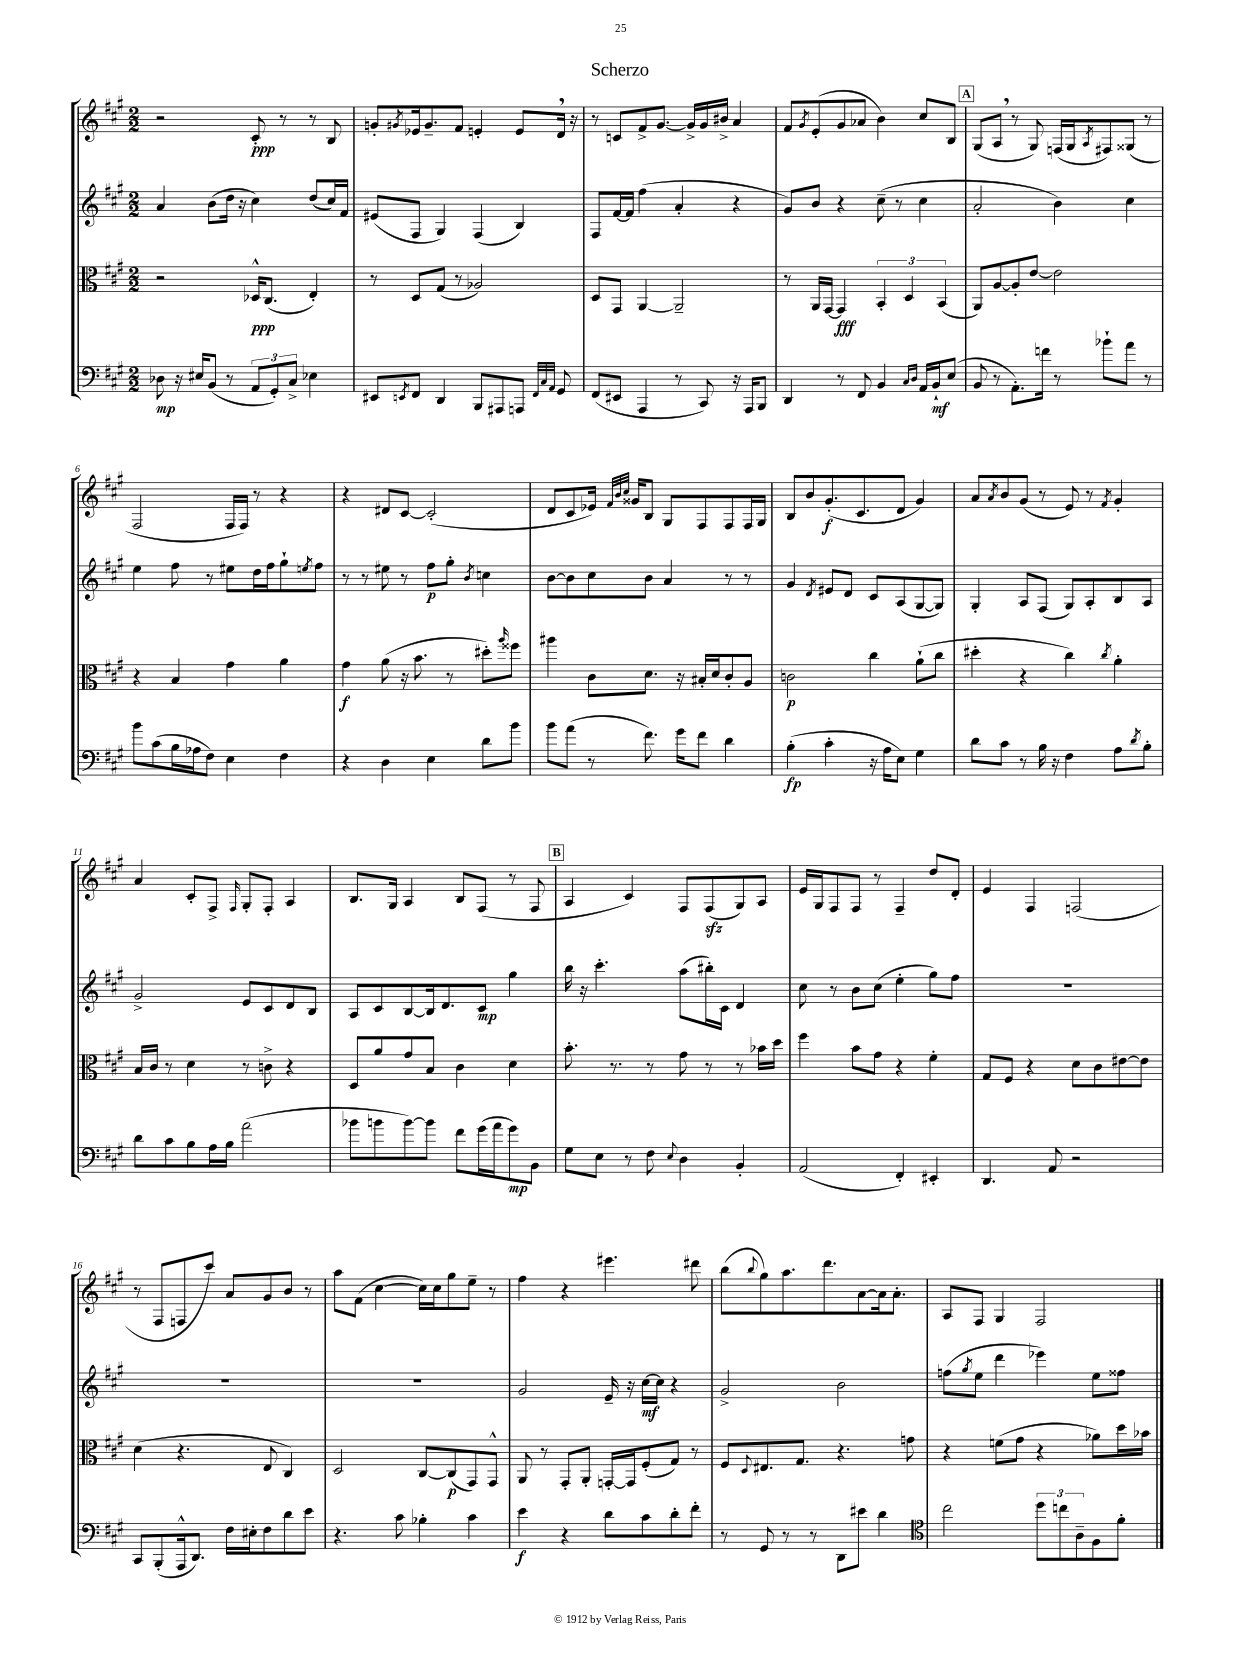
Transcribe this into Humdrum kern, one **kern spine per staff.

**kern	**kern	**kern	**kern
*staff4	*staff3	*staff2	*staff1
*clefF4	*clefC3	*clefG2	*clefG2
*k[f#c#g#]	*k[f#c#g#]	*k[f#c#g#]	*k[f#c#g#]
*M2/2	*M2/2	*M2/2	*M2/2
8D-	2r	4a	2r
16r	.	.	.
16E#	.	.	.
(8BB	.	(8b	.
8r	.	16dd	.
.	.	16r	.
12AA	16D-^^	4cc#)	8c#'
.	(8.C#	.	.
12GG#')	.	.	.
.	.	.	8r
12C#^	.	.	.
4E-	4E')	(8dd	8r
.	.	16cc#)	8B
.	.	16f#	.
=	=	=	=
8EE#	8r	(8e#	8g'
8qEE	.	.	8qg#
8FF#	8D	8F#	16e-
.	.	.	8.g#~
4DD	(8G#	4G#)	.
.	8r	.	8f#
8BBB	2A-)	(4F#	4e'
8AAA#	.	.	.
8AAA	.	4B)	8e
32qqFF#	.	.	.
32qqC#	.	.	.
32qqAA	.	.	.
8GG#	.	.	16d
.	.	.	16r
=	=	=	=
(8FF#	8D	8F#	8r
8EE#	8GG#	[16f#	8c
.	.	16f#]	.
4AAA	[4AA	(4ff#	8f#^
.	.	.	[8.g#
8r	2AA~]	4a'	.
.	.	.	16g#^]
8CC#)	.	.	16g#
.	.	.	16b#^
16r	.	4r	4a
16AAA	.	.	.
8BBB	.	.	.
=	=	=	=
4DD	8r	8g#)	8f#
.	.	.	8qg#
.	16AA	8b	(8e'
.	[16GG#	.	.
8r	4GG#]	4r	8g#
8FF#	.	.	8a-
4BB	6BB'	(8cc#~	4b)
.	.	8r	.
.	6D	.	.
16qqC#	.	.	.
16qqD	.	.	.
16AA	.	4cc#	8cc#
16BB`	.	.	.
.	(6BB	.	.
(8E	.	.	8B
=	=	=	=
8BB	8AA)	2a'	(8G#
8r	[8A	.	8A
8.AA')	8A']	.	8r
.	[8e	.	8G#)
16f	.	.	.
8r	2e]	4b)	(16F
.	.	.	16G#
.	.	.	8qA
8b-`	.	.	8F#)
8a	.	4cc#	(8G##
8r	.	.	8r
=	=	=	=
8b	4r	4ee	2F#
(8c#	.	.	.
16B	4B	8ff#	.
16A-	.	.	.
8F#)	.	8r	.
4E	4g#	8ee#	16F#
.	.	.	16F#)
.	.	16dd	8r
.	.	16ff#	.
4F#	4a	8gg#`	4r
.	.	8qee	.
.	.	8ff#	.
=	=	=	=
4r	4g#	8r	4r
.	.	8r	.
4D	(8a	8ee#	8d#
.	16r	8r	[8c#
.	8.b	.	.
4E	.	8ff#	(2c#']
.	8r	8gg#'	.
.	.	8qb	.
8d	8dd#')	4cc	.
.	16qqaa	.	.
8b	8ff##	.	.
=	=	=	=
8b	4aa#	[8b	8d
(8a	.	8b]	8c#
8r	8c#	8cc#	16e-)
.	.	.	32qqf#
.	.	.	32qqb
.	.	.	32qqcc#
.	.	.	16g##
8.f#)	8.d	8b	8B
.	.	4a	8G#
16g#	16r	.	.
8f#	16B#'	.	8F#
.	16d	.	.
4d	8c#'	8r	8F#
.	8A	8r	16F#
.	.	.	16G#
=	=	=	=
(4B'	2c	4g#	8B
.	.	.	8b
.	.	8qd	.
4c#'	.	8e#	(8.g#'
.	.	8d	.
.	.	.	8.c#
16r	4cc#	8c#	.
16A	.	.	.
8E)	.	(8A	8d
4G#	(8a`	[8G#	4g#)
.	8cc#	8G#])	.
=	=	=	=
8d	4dd#'	4G#'	8a
.	.	.	8qa
8c#	.	.	8b
8r	4r	8A	(8g#
16B	.	(8F#	8r
16r	.	.	.
4F#	4cc#)	8G#)	8e)
.	.	8A'	8r
.	8qcc#	.	8qf#
8A	4a'	8B	4g#'
8qd	.	.	.
8B'	.	8A	.
=	=	=	=
8d	16B	2g#^	4a
.	16c#	.	.
8c#	8r	.	.
8B	4d	.	8c#'
16A	.	.	8F#^
16B	.	.	.
.	.	.	16qqF#
(2a	8r	8e	8G#'
.	8c^	8c#	8F#'
.	4r	8d	4A
.	.	8B	.
=	=	=	=
8b-	8D	8A	8.B
8b	8a	8c#	.
.	.	.	16G#
[8b)	8g#	[8B	4A
8b]	8B	16B]	.
.	.	8.d	.
8f#	4c#	.	8B
(16g#	.	8c#	(8F#
16a	.	.	.
8g#)	4d	4gg#	8r
8BB	.	.	8F#
=	=	=	=
8G#	8.b'	16bb	4A
.	.	16r	.
8E	.	4.ccc#'	.
.	8.r	.	.
8r	.	.	4c#)
8F#	8r	.	.
8qqE	.	.	.
4D	8g#	(8aa	8F#
.	8r	16bb#')	(8F#
.	.	16c#	.
4BB'	8r	4d	8G#)
.	16b-	.	8A
.	16dd	.	.
=	=	=	=
(2AA	4ff#	8cc#	16e
.	.	.	16G#
.	.	8r	8F#
.	8b	8b	8F#
.	8g#	(8cc#	8r
4FF#')	4r	4ee'	4F#~
4EE#'	4f#'	8gg#)	8dd
.	.	8ff#	8d'
=	=	=	=
4.DD	8G#	1r	4e
.	8F#	.	.
.	4r	.	4F#
8AA	.	.	.
2r	8d	.	(2F
.	8c#	.	.
.	[8e#	.	.
.	8e#]	.	.
=	=	=	=
8CC#	(4d	1r	8r
(8BBB'	.	.	8F#
16AAA^^	4.r	.	8F
8.DD)	.	.	.
.	.	.	8ccc#)
16F#	.	.	8a
16E#'	.	.	.
8F#	8E	.	8g#
8d	4C#)	.	8b
8e	.	.	8r
=	=	=	=
4.r	2D	1r	8aa
.	.	.	(8f#
.	.	.	[4cc#
8c#	.	.	.
4B-'	[8C#	.	16cc#])
.	.	.	16cc#
.	(8C#]	.	8gg#
4c#	8GG#)	.	8ee~
.	8GG#^^	.	8r
=	=	=	=
4e	8AA	2g#	4ff#
.	8r	.	.
4r	8GG#'	.	4r
.	8AA'	.	.
8d	[16GG'	16e~	4.eee#
.	16GG]	16r	.
8c#	(8F#'	[16cc#	.
.	.	16cc#]	.
8d'	8G#)	4r	.
8f#'	8r	.	8ddd#
=	=	=	=
8r	8F#	2g#^	(8bb
.	8qqD	.	8qqbb
8GG#	8.E#	.	8gg#)
8r	.	.	8.aa
.	8.G#	.	.
8r	.	.	.
.	.	.	8.ddd
8DD	4.r	2b	.
8e#	.	.	[8a
4d	.	.	16a]
.	.	.	8.a'
.	8g	.	.
=	=	=	=
*clefC4	*	*	*
2cc#	4r	(8ff	8A
.	.	8qgg#	.
.	.	8ee	8F#
.	(8f	4ddd	4G#
.	8g#	.	.
12dd	4r	4eee-)	2F#
12cc	.	.	.
12A~	.	.	.
8F#	8a-)	8ee	.
8f#'	16dd	8ff##	.
.	16b-	.	.
==	==	==	==
*-	*-	*-	*-
